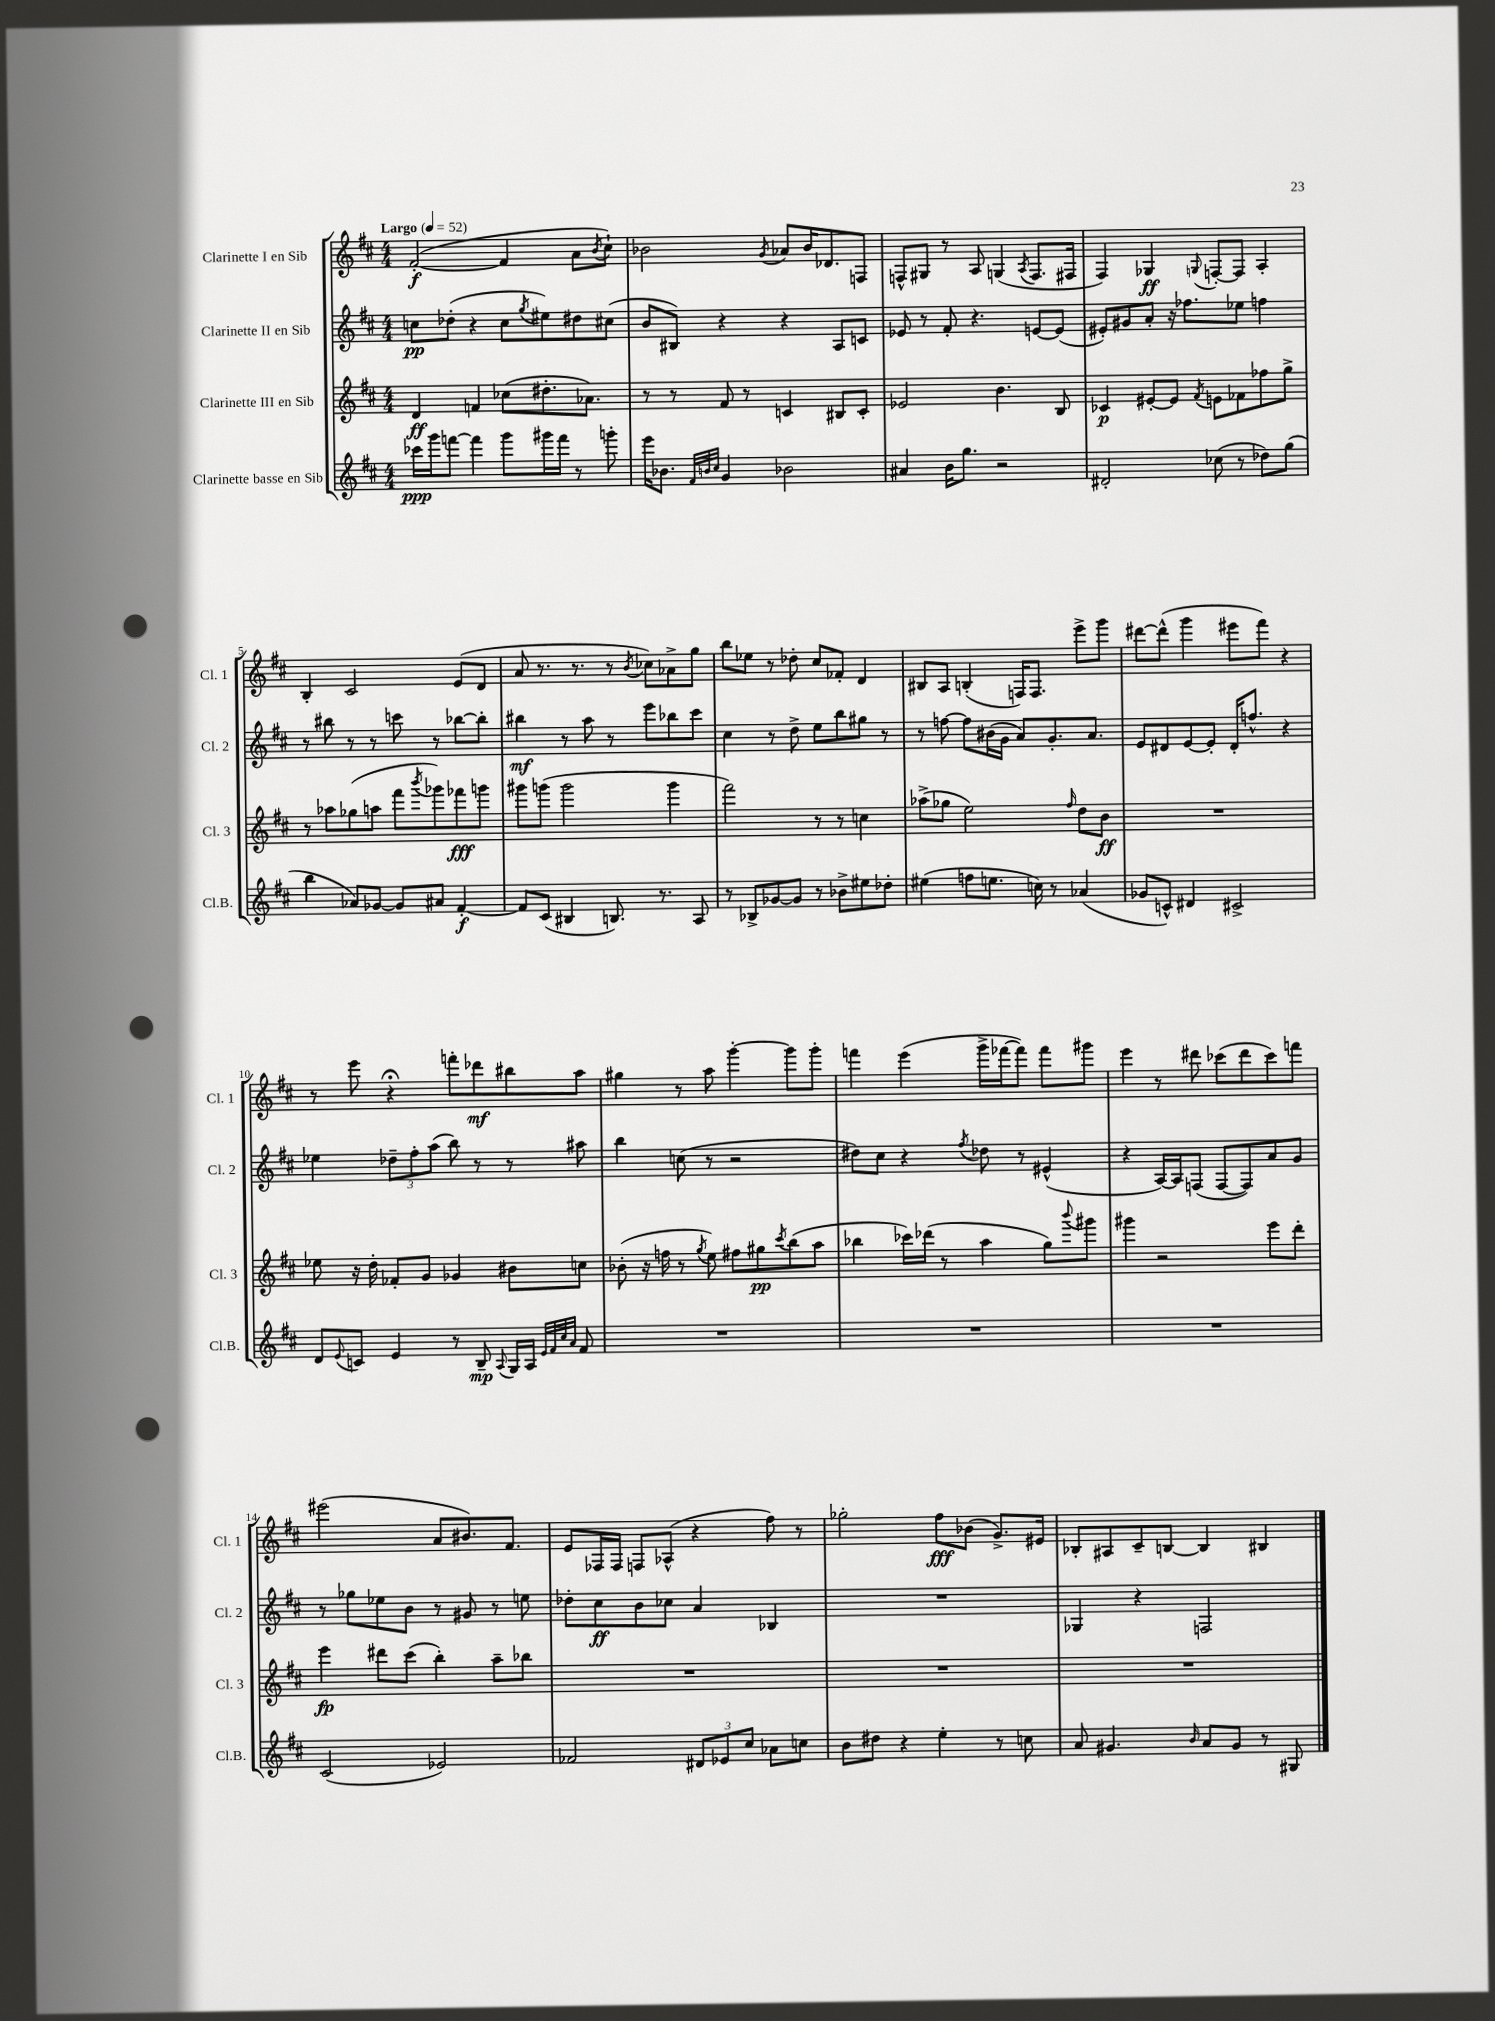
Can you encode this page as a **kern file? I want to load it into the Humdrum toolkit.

**kern	**dynam	**kern	**dynam	**kern	**dynam	**kern	**dynam
*part4	*part4	*part3	*part3	*part2	*part2	*part1	*part1
*staff4	*staff4	*staff3	*staff3	*staff2	*staff2	*staff1	*staff1
*I"Clarinette basse en Sib	*	*I"Clarinette III en Sib	*	*I"Clarinette II en Sib	*	*I"Clarinette I en Sib	*
*I'Cl.B.	*	*I'Cl. 3	*	*I'Cl. 2	*	*I'Cl. 1	*
*clefG2	*	*clefG2	*	*clefG2	*	*clefG2	*
*k[f#c#]	*	*k[f#c#]	*	*k[f#c#]	*	*k[f#c#]	*
*M4/4	*	*M4/4	*	*M4/4	*	*M4/4	*
*MM52	*	*MM52	*	*MM52	*	*MM52	*
=1	=1	=1	=1	=1	=1	=1	=1
!	!	!	!	!	!	!LO:TX:a:B:t=Largo	!
16ccc-X\LL	ppp	4d/	ff	8ccn\L	pp	([2f#'/	f
16ggg\J	.	.	.	.	.	.	.
[8fffn\J	.	.	.	(8dd-X'\J	.	.	.
4fff\]	.	4fn/	.	4r	.	.	.
8ggg\L	.	(8cc-X\L	.	8cc\L	.	4f#/]	.
.	.	.	.	8qgg/	.	.	.
16ggg#X\L	.	8.dd#X'\	.	8ee#X\)	.	.	.
16fff\JJ	.	.	.	.	.	.	.
8r	.	.	.	8dd#X\	.	8a\L	.
.	.	8.a-X\J)	.	.	.	.	.
.	.	.	.	.	.	8qb/	.
8gggn'\	.	.	.	(8cc#X\J	.	8cc#`\J)	.
=2	=2	=2	=2	=2	=2	=2	=2
16eee\KL	.	8r	.	8b/L	.	2b-X\	.
8.b-X\J	.	.	.	.	.	.	.
.	.	8r	.	8B#X/J)	.	.	.
32qqf#/LLL	.	.	.	.	.	.	.
32qqbn/	.	.	.	.	.	.	.
32qqcc#/JJJ	.	.	.	.	.	.	.
4g/	.	8f#/	.	4r	.	.	.
.	.	8r	.	.	.	.	.
.	.	.	.	.	.	8qg/	.
2b-X\	.	4cn/	.	4r	.	8a-X/L	.
.	.	.	.	.	.	16b-/K	.
.	.	.	.	.	.	8.d-X/	.
.	.	8B#X/L	.	8A/L	.	.	.
.	.	8c'/J	.	8cn/J	.	8Fn/J	.
=3	=3	=3	=3	=3	=3	=3	=3
4a#X/	.	2e-X/	.	8e-X/	.	8Fn^^/L	.
.	.	.	.	8r	.	8G#X/J	.
16b\KL	.	.	.	8f#'/	.	8r	.
8.gg\J	.	.	.	.	.	.	.
.	.	.	.	4.r	.	8A/	.
2r	.	4.b\	.	.	.	(4Gn/	.
.	.	.	.	.	.	8qA/	.
.	.	.	.	[8en/L	.	8.F/L	.
.	.	8B/	.	(8e/J]	.	.	.
.	.	.	.	.	.	16F#X/Jk	.
=4	=4	=4	=4	=4	=4	=4	=4
2d#X'/	.	4c-X/	p	8e#X'/L)	.	4F#/)	.
.	.	.	.	8g#X/	.	.	.
.	.	[8e#X'/L	.	8a'/J	.	4G-X/	ff
.	.	8e#/J]	.	16r	.	.	.
.	.	.	.	8.ff-X\L	.	.	.
.	.	8qf#/	.	.	.	8qqGn/	.
(8cc-X\	.	8en\L	.	.	.	[8Fn'/L	.
8r	.	8f-X\	.	8ee-X\J	.	8F/J]	.
8dd-X\L)	.	8ff-X\	.	4ffn\	.	4A'/	.
(8gg\J	.	8gg^\J	.	.	.	.	.
!!LO:LB:g=z
=5	=5	=5	=5	=5	=5	=5	=5
4bb\	.	8r	.	8r	.	4B'/	.
.	.	8aa-X\L	.	8bb#X\	.	.	.
8a-X/L)	.	(8gg-X\	.	8r	.	2c#/	.
[8g-X/J	.	8aan\J	.	8r	.	.	.
8g-/L]	.	8fff#\L	.	8cccn\	.	.	.
.	.	8qbbb/	.	.	.	.	.
8a#X/J	.	8ggg-X\)	.	8r	.	.	.
[4f#'/	f	8fff-X\	fff	[8bb-X\L	.	(8e/L	.
.	.	8gggn\J	.	8bb-'\J]	.	8d/J	.
=6	=6	=6	=6	=6	=6	=6	=6
8f#/L]	.	8ggg#X\L	.	4bb#X\	mf	8a/	.
(8c#/J	.	(8gggn\J	.	.	.	8.r	.
4B#X/	.	2ggg\	.	8r	.	.	.
.	.	.	.	.	.	8.r	.
.	.	.	.	8aa\	.	.	.
8.Bn/)	.	.	.	8r	.	8r	.
.	.	.	.	.	.	8qb/	.
.	.	.	.	8eee\L	.	8cc-X\L)	.
8.r	.	.	.	.	.	.	.
.	.	4ggg\	.	8bb-X\	.	8a-X^\	.
8A/	.	.	.	8ccc#\J	.	8gg\J	.
=7	=7	=7	=7	=7	=7	=7	=7
8r	.	2fff#\)	.	4cc#\	.	8bb\L	.
8B-X^/L	.	.	.	.	.	8ee-X\J	.
[8g-X/	.	.	.	8r	.	8r	.
8g-/J]	.	.	.	8dd^\	.	8dd-X'\	.
8r	.	8r	.	8ee\L	.	8cc#/L	.
8b-X^\L	.	8r	.	8bb\	.	8f-X'/J	.
8ee#X\	.	4ccn\	.	8gg#X\J	.	4d/	.
8dd-X'\J	.	.	.	8r	.	.	.
=8	=8	=8	=8	=8	=8	=8	=8
(4ee#X\	.	(8aa-X^\L	.	8r	.	8B#X/L	.
.	.	8gg-X\J	.	[8ffn\	.	8A/J	.
8ffn\L	.	2ee\)	.	8ff\L]	.	(4Bn'/	.
8.een\J	.	.	.	(16b#X\L	.	.	.
.	.	.	.	16g\JJ	.	.	.
.	.	.	.	8a/L)	.	16Fn/KL)	.
16ccn\)	.	.	.	.	.	8.F/J	.
8r	.	.	.	8.g'/	.	.	.
.	.	16qqff#/	.	.	.	.	.
(4a-X/	.	8dd\L	.	.	.	8eee^\L	.
.	.	.	.	8.a/J	.	.	.
.	.	8b\J	ff	.	.	8ggg\J	.
=9	=9	=9	=9	=9	=9	=9	=9
8g-X/L	.	1r	.	8e/L	.	[8ddd#X\L	.
8cn^^/J)	.	.	.	8d#X/	.	(8ddd#^^\J]	.
4d#X/	.	.	.	[8e/	.	4ggg\	.
.	.	.	.	8e'/J]	.	.	.
2c#X^/	.	.	.	16d#'/KL	.	8eee#X\L	.
.	.	.	.	8.ffn^^/J	.	.	.
.	.	.	.	.	.	8fff#\J)	.
.	.	.	.	4r	.	4r	.
!!LO:LB:g=z
=10	=10	=10	=10	=10	=10	=10	=10
8d/L	.	8ee-X\	.	4ee-X\	.	8r	.
8qqe/	.	.	.	.	.	.	.
8cn/J	.	16r	.	.	.	8eee\	.
.	.	16dd'\	.	.	.	.	.
4e/	.	8f-X'/L	.	12dd-X~\L	.	4r;<	.
.	.	.	.	12ff#'\	.	.	.
.	.	8g/J	.	.	.	.	.
.	.	.	.	(12aa\J	.	.	.
8r	.	4g-X/	.	8bb\)	.	8fffn'\L	.
8B~/	mp	.	.	8r	.	8ddd-X\	mf
8qqA/	.	.	.	.	.	.	.
16G/LL	.	8b#X\L	.	8r	.	8bb#X\	.
16A/JJ	.	.	.	.	.	.	.
32qqe/LLL	.	.	.	.	.	.	.
32qqf#/	.	.	.	.	.	.	.
32qqcc#/	.	.	.	.	.	.	.
32qqa/JJJ	.	.	.	.	.	.	.
8f#/	.	8ccn\J	.	8aa#X\	.	8aa\J	.
=11	=11	=11	=11	=11	=11	=11	=11
1r	.	(8b-X'\	.	4bb\	.	4gg#X\	.
.	.	16r	.	.	.	.	.
.	.	16ffn\	.	.	.	.	.
.	.	8r	.	(8ccn\	.	8r	.
.	.	8qgg/	.	.	.	.	.
.	.	8ee\)	.	8r	.	8aa\	.
.	.	8ff#X\L	.	2r	.	[4ggg'\	.
.	.	8gg#X\	pp	.	.	.	.
.	.	8qccc#/	.	.	.	.	.
.	.	(8bb\	.	.	.	8ggg\L]	.
.	.	8aa\J	.	.	.	8ggg'\J	.
=12	=12	=12	=12	=12	=12	=12	=12
1r	.	4bb-X\	.	8dd#X\L)	.	4fffn\	.
.	.	.	.	8cc#\J	.	.	.
.	.	16ccc-X\LL)	.	4r	.	(4eee\	.
.	.	(16ddd-X\JJ	.	.	.	.	.
.	.	8r	.	.	.	.	.
.	.	.	.	8qff#/	.	.	.
.	.	4aa\	.	8dd-X\	.	16ggg^\LL	.
.	.	.	.	.	.	[16fff-X\J	.
.	.	.	.	8r	.	8fff-\J])	.
.	.	8gg\L)	.	(4e#X^^/	.	8fff-\L	.
.	.	8qqbbb/	.	.	.	.	.
.	.	8ggg#X\J	.	.	.	8ggg#X\J	.
=13	=13	=13	=13	=13	=13	=13	=13
1r	.	4ggg#X\	.	4r	.	4eee\	.
.	.	2r	.	[16A/LL)	.	8r	.
.	.	.	.	16A/J]	.	.	.
.	.	.	.	(8Fn/J	.	8ddd#X\	.
.	.	.	.	[8F/L	.	(8ccc-X\L	.
.	.	.	.	8F/])	.	8ddd#\	.
.	.	8eee\L	.	8a/	.	8ccc-\)	.
.	.	8ddd'\J	.	8g/J	.	8fffn\J	.
!!LO:LB:g=z
=14	=14	=14	=14	=14	=14	=14	=14
(2c#/	.	4eee\	fp	8r	.	(2eee#X\	.
.	.	.	.	8gg-X\L	.	.	.
.	.	8ddd#X\L	.	8ee-X\	.	.	.
.	.	(8ccc#\J	.	8b\J	.	.	.
2e-X/)	.	4bb'\)	.	8r	.	8a/L	.
.	.	.	.	8g#X/	.	8.b#X/)	.
.	.	8aa~\L	.	8r	.	.	.
.	.	.	.	.	.	8.f#/J	.
.	.	8bb-X\J	.	8een\	.	.	.
=15	=15	=15	=15	=15	=15	=15	=15
2f-X/	.	1r	.	8dd-X'\L	.	8e/L	.
.	.	.	.	8cc#\	ff	16F-X/L	.
.	.	.	.	.	.	16F-/JJ	.
.	.	.	.	8b\	.	8Fn/L	.
.	.	.	.	8cc-X\J	.	(8A-X^^/J	.
12d#X/L	.	.	.	4a/	.	4r	.
12e-X/	.	.	.	.	.	.	.
12cc#/J	.	.	.	.	.	.	.
8a-X\L	.	.	.	4B-X/	.	8ff#\)	.
8ccn\J	.	.	.	.	.	8r	.
=16	=16	=16	=16	=16	=16	=16	=16
8b\L	.	1r	.	1r	.	2gg-X'\	.
8dd#X\J	.	.	.	.	.	.	.
4r	.	.	.	.	.	.	.
4ee'\	.	.	.	.	.	8ff#\L	fff
.	.	.	.	.	.	(8b-X\J	.
8r	.	.	.	.	.	8.g^/L)	.
8ccn\	.	.	.	.	.	.	.
.	.	.	.	.	.	16e#X/Jk	.
=17	=17	=17	=17	=17	=17	=17	=17
8a/	.	1r	.	4G-X/	.	8B-X'/L	.
4.g#X/	.	.	.	.	.	8A#X/	.
.	.	.	.	4r	.	8c#~/	.
.	.	.	.	.	.	[8Bn/J	.
16qqb/	.	.	.	.	.	.	.
8a/L	.	.	.	2Fn/	.	4B/]	.
8g#/J	.	.	.	.	.	.	.
8r	.	.	.	.	.	4B#X/	.
8G#X/	.	.	.	.	.	.	.
==	==	==	==	==	==	==	==
*-	*-	*-	*-	*-	*-	*-	*-
